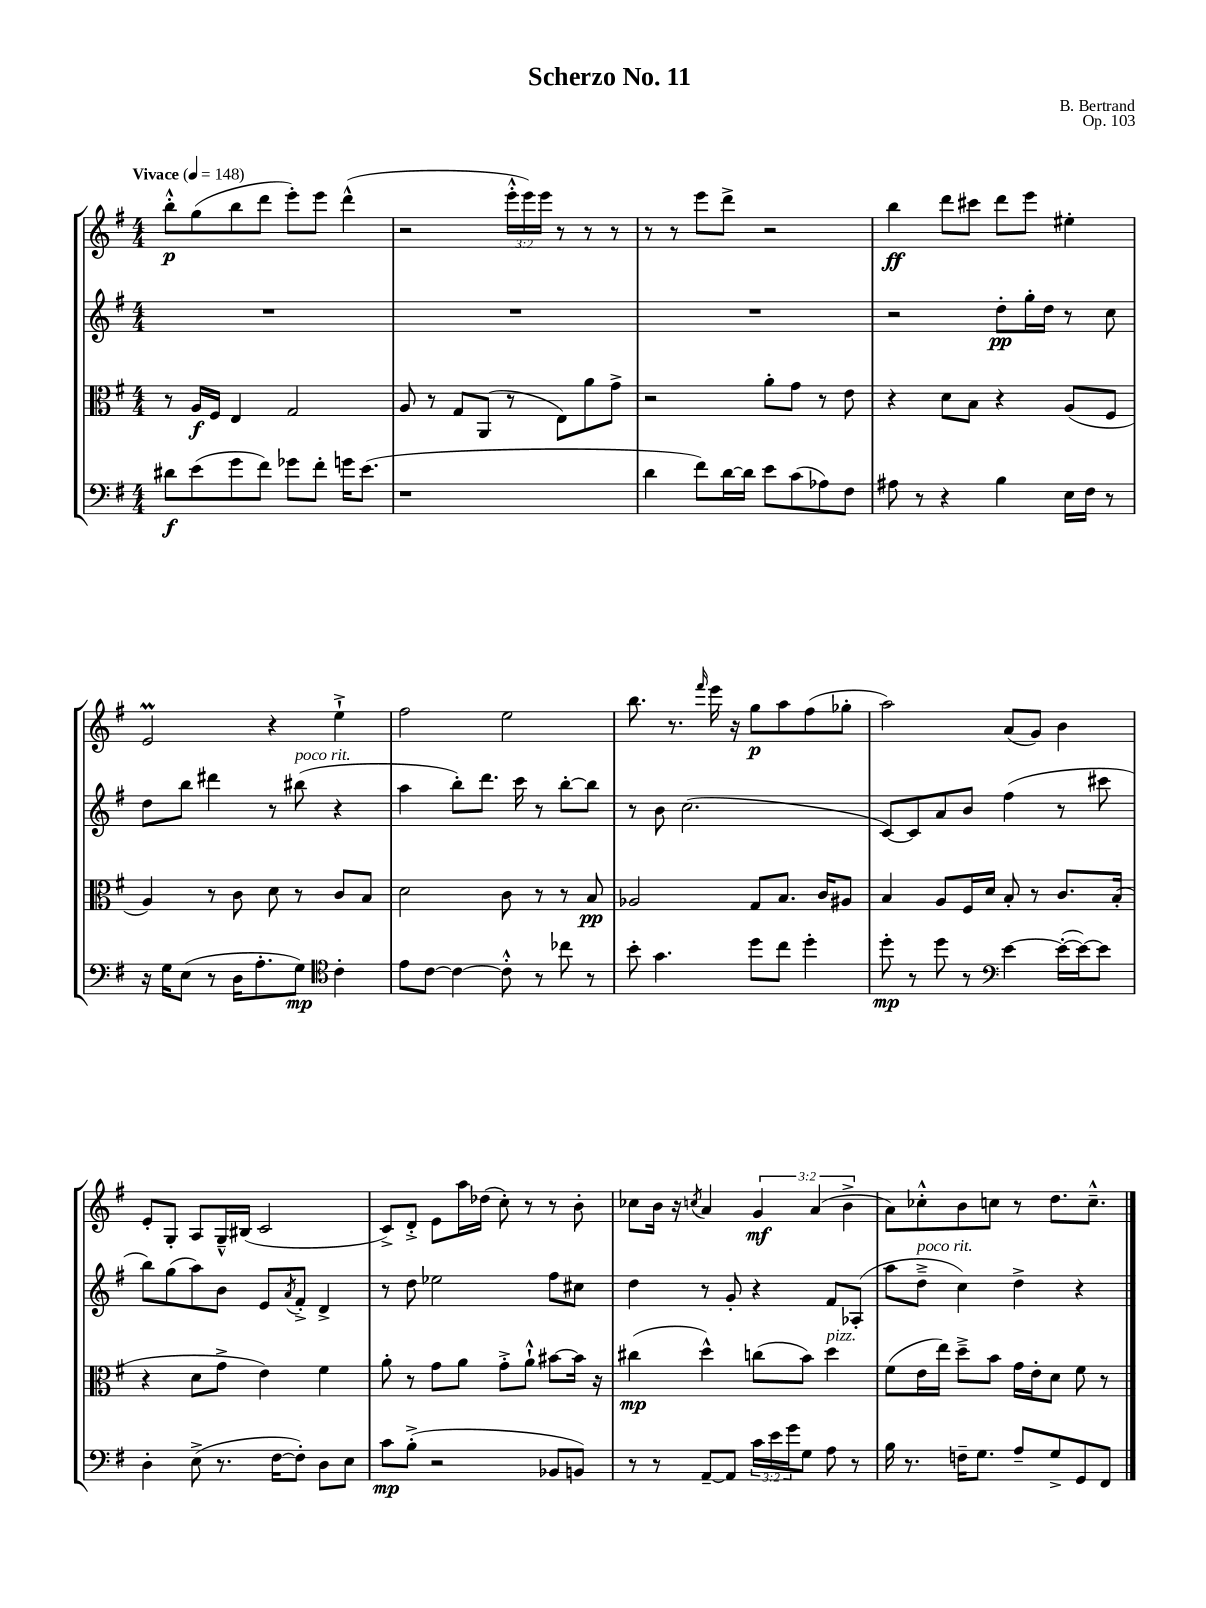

**kern	**kern	**kern	**kern
*staff4	*staff3	*staff2	*staff1
*clefF4	*clefC3	*clefG2	*clefG2
*k[f#]	*k[f#]	*k[f#]	*k[f#]
*M4/4	*M4/4	*M4/4	*M4/4
*MM148	*MM148	*MM148	*MM148
8d#	8r	1r	8bb'^^
(8e	16A	.	(8gg
.	16F#	.	.
8g	4E	.	8bb
8f#)	.	.	8ddd
8g-	2G	.	8eee')
8f#'	.	.	8eee
16g	.	.	(4ddd^^
(8.e	.	.	.
=	=	=	=
1r	8A	1r	2r
.	8r	.	.
.	8G	.	.
.	(8AA	.	.
.	8r	.	24eee'^^
.	.	.	24eee)
.	.	.	24eee
.	8E)	.	8r
.	8a	.	8r
.	8g^	.	8r
=	=	=	=
4d	2r	1r	8r
.	.	.	8r
8f#)	.	.	8eee
[16d	.	.	8ddd^
16d]	.	.	.
8e	8a'	.	2r
(8c	8g	.	.
8A-)	8r	.	.
8F#	8e	.	.
=	=	=	=
8A#	4r	2r	4bb
8r	.	.	.
4r	8d	.	8ddd
.	8B	.	8ccc#
4B	4r	8dd'	8ddd
.	.	16gg'	8eee
.	.	16dd	.
16E	(8A	8r	4ee#'
16F#	.	.	.
8r	8F#	8cc	.
=	=	=	=
16r	4A)	8dd	2e
16G	.	.	.
(8E	.	8bb	.
8r	8r	4ddd#	.
16D	8c	.	.
8.A'	.	.	.
.	8d	8r	4r
8G)	8r	(8bb#	.
*clefC4	*	*	*
4c'	8c	4r	4ee`^
.	8B	.	.
=	=	=	=
8e	2d	4aa	2ff#
[8c	.	.	.
4c_	.	8bb')	.
.	.	8.ddd	.
8c'^^]	8c	.	2ee
.	.	16ccc	.
8r	8r	8r	.
8cc-	8r	[8bb'	.
8r	8B	8bb]	.
=	=	=	=
8b'	2A-	8r	8.bb
4.g	.	8b	.
.	.	.	8.r
.	.	(2.cc	.
.	.	.	16qqfff#
.	.	.	16eee
.	.	.	16r
8dd	8G	.	8gg
8cc	8.B	.	8aa
4dd'	.	.	(8ff#
.	16c	.	.
.	8A#	.	8gg-'
=	=	=	=
8dd'	4B	[8c)	2aa)
8r	.	8c]	.
8dd	8A	8a	.
8r	16F#	8b	.
.	16d	.	.
*clefF4	*	*	*
[4e	8B'	(4ff#	(8a
.	8r	.	8g)
(16e'_	8.c	8r	4b
16e_)	.	.	.
8e]	.	8ccc#	.
.	(16B'	.	.
=	=	=	=
4D'	4r	8bb)	8e'
.	.	(8gg	8G'
(8E^	8d	8aa)	8A
8.r	8g^	8b	16G~^^
.	.	.	(16B#
.	4e)	8e	2c
[16F#	.	.	.
.	.	8qa	.
8F#'])	.	8f#'^	.
8D	4f#	4d^	.
8E	.	.	.
=	=	=	=
8c	8a'	8r	8c^)
(8B'^	8r	8dd	8d'^
2r	8g	2ee-	8e
.	8a	.	16aa
.	.	.	(16dd-
.	8g'^	.	8cc')
.	8a`^^	.	8r
8BB-	[8b#	8ff#	8r
8BB)	16b#]	8cc#	8b'
.	16r	.	.
=	=	=	=
8r	(4cc#	4dd	8cc-
8r	.	.	16b
.	.	.	16r
.	.	.	8qcc
[8AA~	4dd^^)	8r	4a
8AA]	.	8g'	.
24c	(8cc	4r	6g
24e	.	.	.
24g	.	.	.
8G	8b)	.	.
.	.	.	(6a
8A	4dd	8f#	.
.	.	.	6b^
8r	.	(8A-'	.
=	=	=	=
16B	(8f#	8aa	8a)
8.r	.	.	.
.	16e	8dd~^	8cc-'^^
.	16ee)	.	.
16F~	8dd~^	4cc)	8b
8.G	.	.	.
.	8b	.	8cc
8A~	16g	4dd^	8r
.	16e'	.	.
8G^	8d	.	8.dd
8GG	8f#	4r	.
.	.	.	8.cc~^^
8FF#	8r	.	.
==	==	==	==
*-	*-	*-	*-
